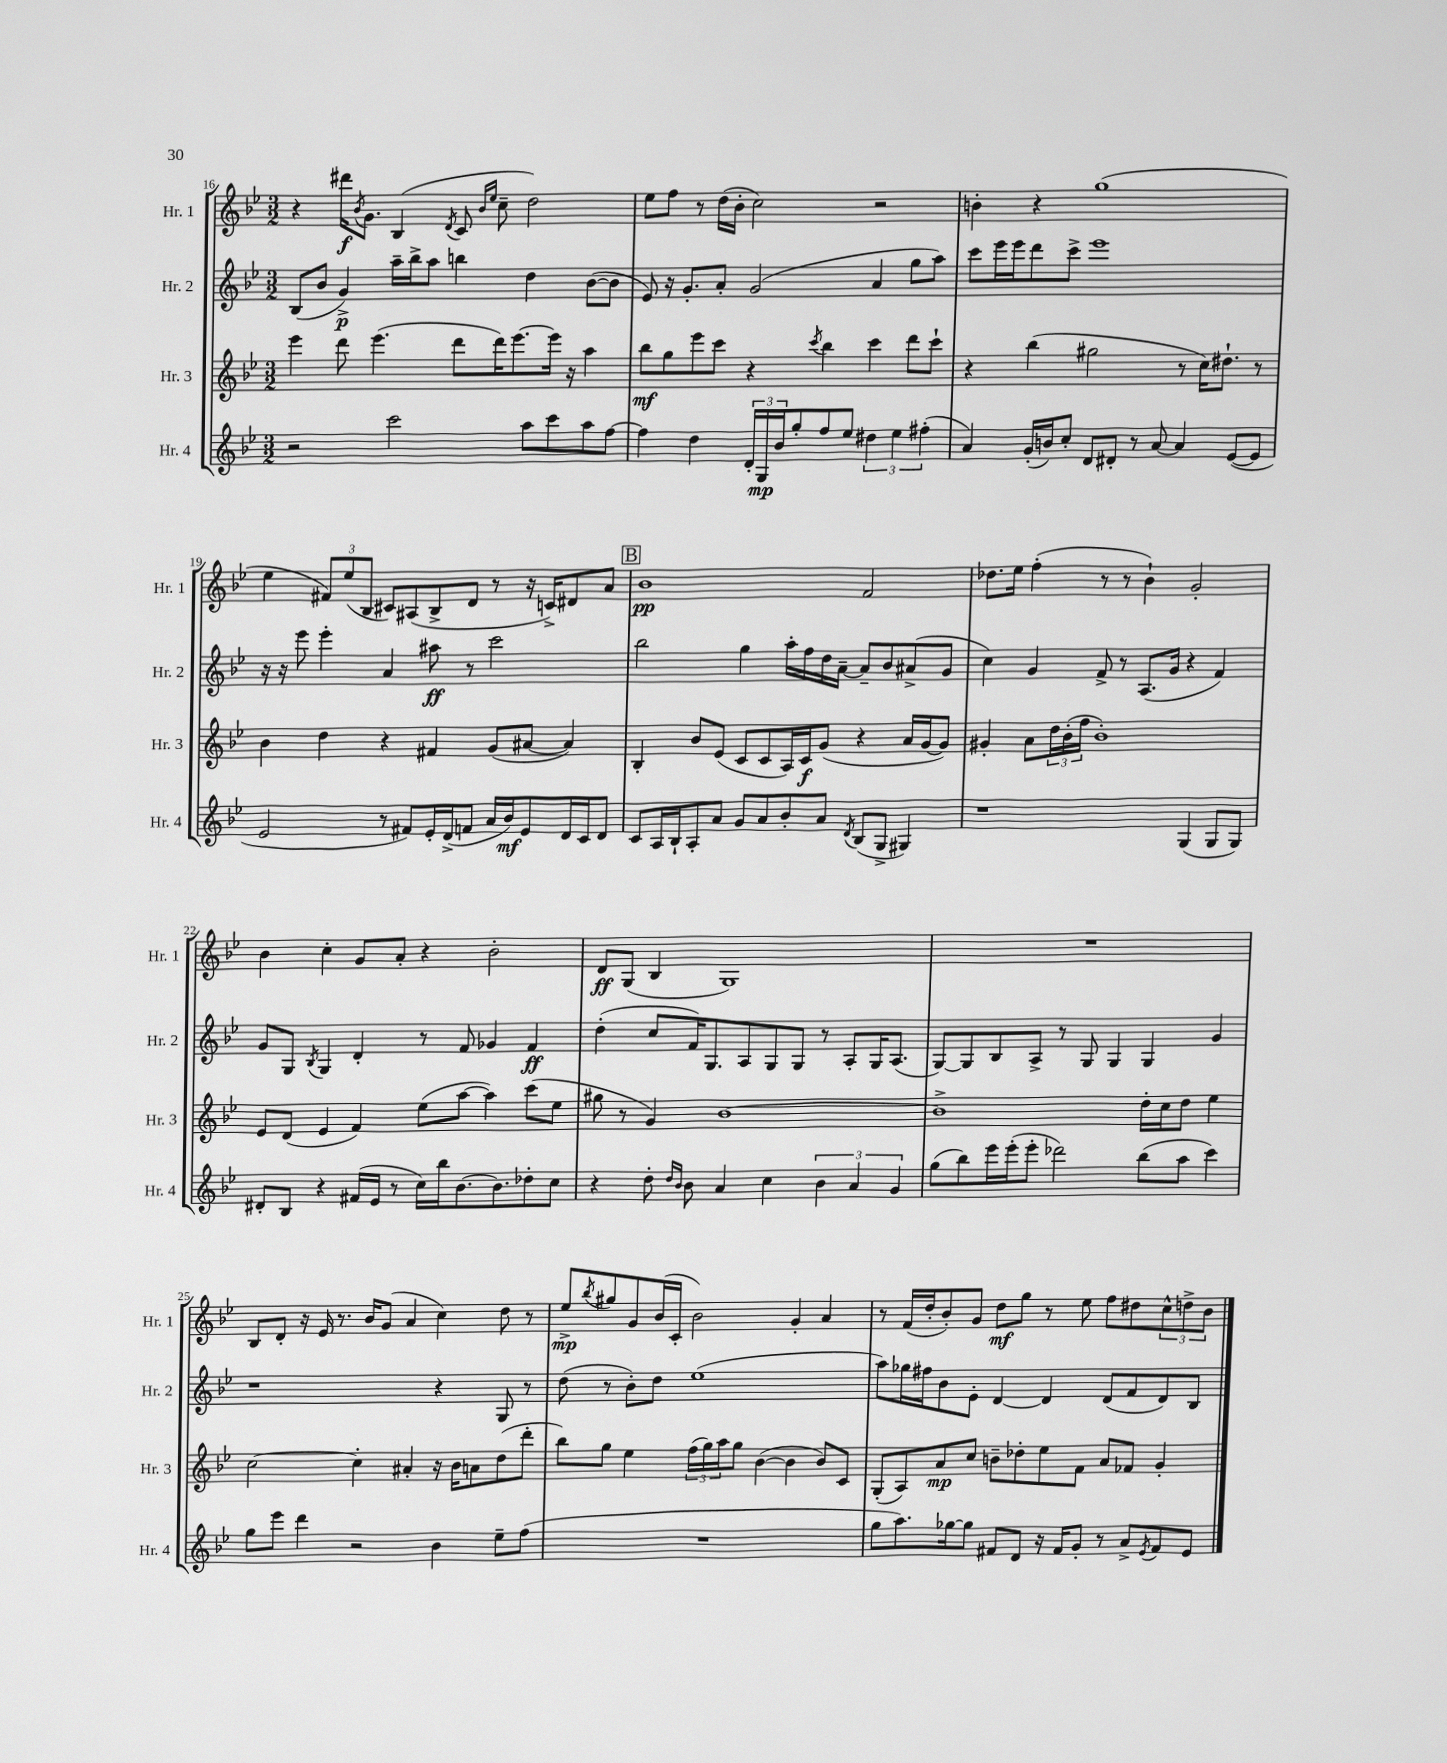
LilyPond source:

<<
\new StaffGroup <<
\new Staff = "s0" \with { instrumentName = "Hr. 1" shortInstrumentName = "Hr. 1" } {
    \clef treble \key bes \major \numericTimeSignature \time 3/2
    r4 dis'''16\f \acciaccatura { bes'8 } g'8. bes4( \acciaccatura { d'8 } c'8 \grace { bes'16 ees''16 } c''8-- d''2) |
    ees''8 f''8 r8 d''16( bes'16-. c''2) r2 |
    b'4-. r4 g''1( |
    ees''4 \tuplet 3/2 { fis'8) ees''8( bes8 } cis'8) ais8( bes8-> d'8 r8 r16 c'16->) dis'8 a'8 |
    \mark \markup { \box "B" } bes'1\pp f'2 |
    des''8. ees''16 f''4-.( r8 r8 bes'4-!) g'2-. |
    bes'4 c''4-. g'8 a'8-. r4 bes'2-. |
    d'8\ff g8( bes4 g1) |
    R1. |
    bes8 d'8-. r16 ees'16 r8. bes'16 g'8( a'4 c''4) d''8 r8 |
    ees''8->\mp \acciaccatura { bes''8 } gis''8 g'8 bes'16( c'16-. bes'2) g'4-. a'4 |
    r8 f'16( d''16-. bes'8-.) g'8 d''8\mf g''8 r8 ees''8 f''8 dis''8 \tuplet 3/2 { c''8-^ d''8-> bes'8 } \bar "|." |
}
\new Staff = "s1" \with { instrumentName = "Hr. 2" shortInstrumentName = "Hr. 2" } {
    \clef treble \key bes \major \numericTimeSignature \time 3/2
    bes8( bes'8 g'4->\p) a''16-- bes''16-> a''8 b''4 d''4 bes'8~( bes'8 |
    ees'8) r16 g'8.-. a'8-. g'2( a'4 g''8 a''8) |
    c'''8 ees'''16 ees'''16 d'''8 c'''8-> ees'''1 |
    r16 r16 ees'''8 ees'''4-. a'4 ais''8\ff r8 c'''2 |
    \mark \markup { \box "B" } bes''2 g''4 a''16-. f''16 d''16 a'16~-- a'8-- bes'8 ais'8->( g'8 |
    c''4) g'4 f'8-> r8 a8.( g'16 r4 f'4) |
    g'8 g8 \acciaccatura { bes8 } g4 d'4-. r8 f'8 ges'4 f'4\ff |
    d''4-.( c''8 f'16) g8. a8 g8 g8 r8 a8-. g16 a8.( |
    g8~) g8 bes8 a8-> r8 g8 g4 g4 g'4 |
    r1 r4 g8 r8 |
    d''8( r8 bes'8-.) d''8 ees''1( |
    a''8) ges''16 fis''16 bes'8 ees'8-. d'4~ d'4 d'8( f'8 d'8) bes8 \bar "|." |
}
\new Staff = "s2" \with { instrumentName = "Hr. 3" shortInstrumentName = "Hr. 3" } {
    \clef treble \key bes \major \numericTimeSignature \time 3/2
    ees'''4 d'''8 ees'''4.( d'''8 d'''16) ees'''8.~ ees'''16 r16 a''4 |
    bes''8\mf g''8 ees'''8 c'''8 r4 \acciaccatura { c'''8 } bes''4 c'''4 d'''8 c'''8-! |
    r4 bes''4( gis''2 r8 c''16) dis''8.-! r8 |
    bes'4 d''4 r4 fis'4 g'8( ais'8~ ais'4) |
    \mark \markup { \box "B" } bes4-. bes'8 ees'8( c'8 c'8 a16) c'16\f g'8( r4 a'16 g'16~ g'8) |
    gis'4-. a'8 \tuplet 3/2 { d''16 bes'16-.( f''16 } bes'1-.) |
    ees'8 d'8( ees'4 f'4) ees''8( a''8~ a''4) c'''8( ees''8 |
    gis''8 r8 g'4) bes'1~ |
    bes'1-> d''16-. c''16 d''8 ees''4 |
    c''2~ c''4-. ais'4-. r16 bes'16 a'8 d''8( d'''8-. |
    bes''8) g''8 ees''4 \tuplet 3/2 { f''16( g''16) a''16 } g''8 bes'4~( bes'4 bes'8) c'8 |
    g8-.( a8) a'8\mp c''8 b'8-- des''8-. ees''8 f'8 a'8 fes'8 g'4-. \bar "|." |
}
\new Staff = "s3" \with { instrumentName = "Hr. 4" shortInstrumentName = "Hr. 4" } {
    \clef treble \key bes \major \numericTimeSignature \time 3/2
    r2 c'''2 a''8 c'''8 a''8 f''8~ |
    f''4 d''4 \tuplet 3/2 { d'16-. g16\mp bes'16 } g''8-. f''8 ees''8 \tuplet 3/2 { dis''4 ees''4 fis''4-.( } |
    a'4) g'16-.( b'16) c''8-. d'8 dis'8-. r8 a'8~ a'4 ees'8~( ees'8 |
    ees'2 r8 fis'8) ees'16-. d'16->( f'8 a'16 bes'16\mf) ees'8 d'16 c'16 d'8 |
    \mark \markup { \box "B" } c'8 a16 bes16-! a8-. a'8 g'8 a'8 bes'8-. a'8 \acciaccatura { d'8 } bes8( g8-> gis4) |
    r1 g4( g8 g8) |
    dis'8-. bes8 r4 fis'16( ees'16 r8 c''16) bes''16 bes'8.~ bes'8. des''8-. c''8 |
    r4 d''8-. \grace { d''16 bes'16 } bes'8 a'4 c''4 \tuplet 3/2 { bes'4 a'4 g'4 } |
    g''8( bes''8) ees'''16 ees'''16-.( ees'''8-. des'''2) bes''8( a''8 c'''4) |
    g''8 ees'''8 d'''4 r2 bes'4 ees''8-- f''8( |
    R1. |
    g''8 a''8.) ges''16~ ges''8 fis'8 d'8 r16 fis'16 g'8-. r8 a'8-> \acciaccatura { ees'8 } fis'8 ees'8 \bar "|." |
}
>>
>>
\layout { \context { \Score currentBarNumber = #16 } }
